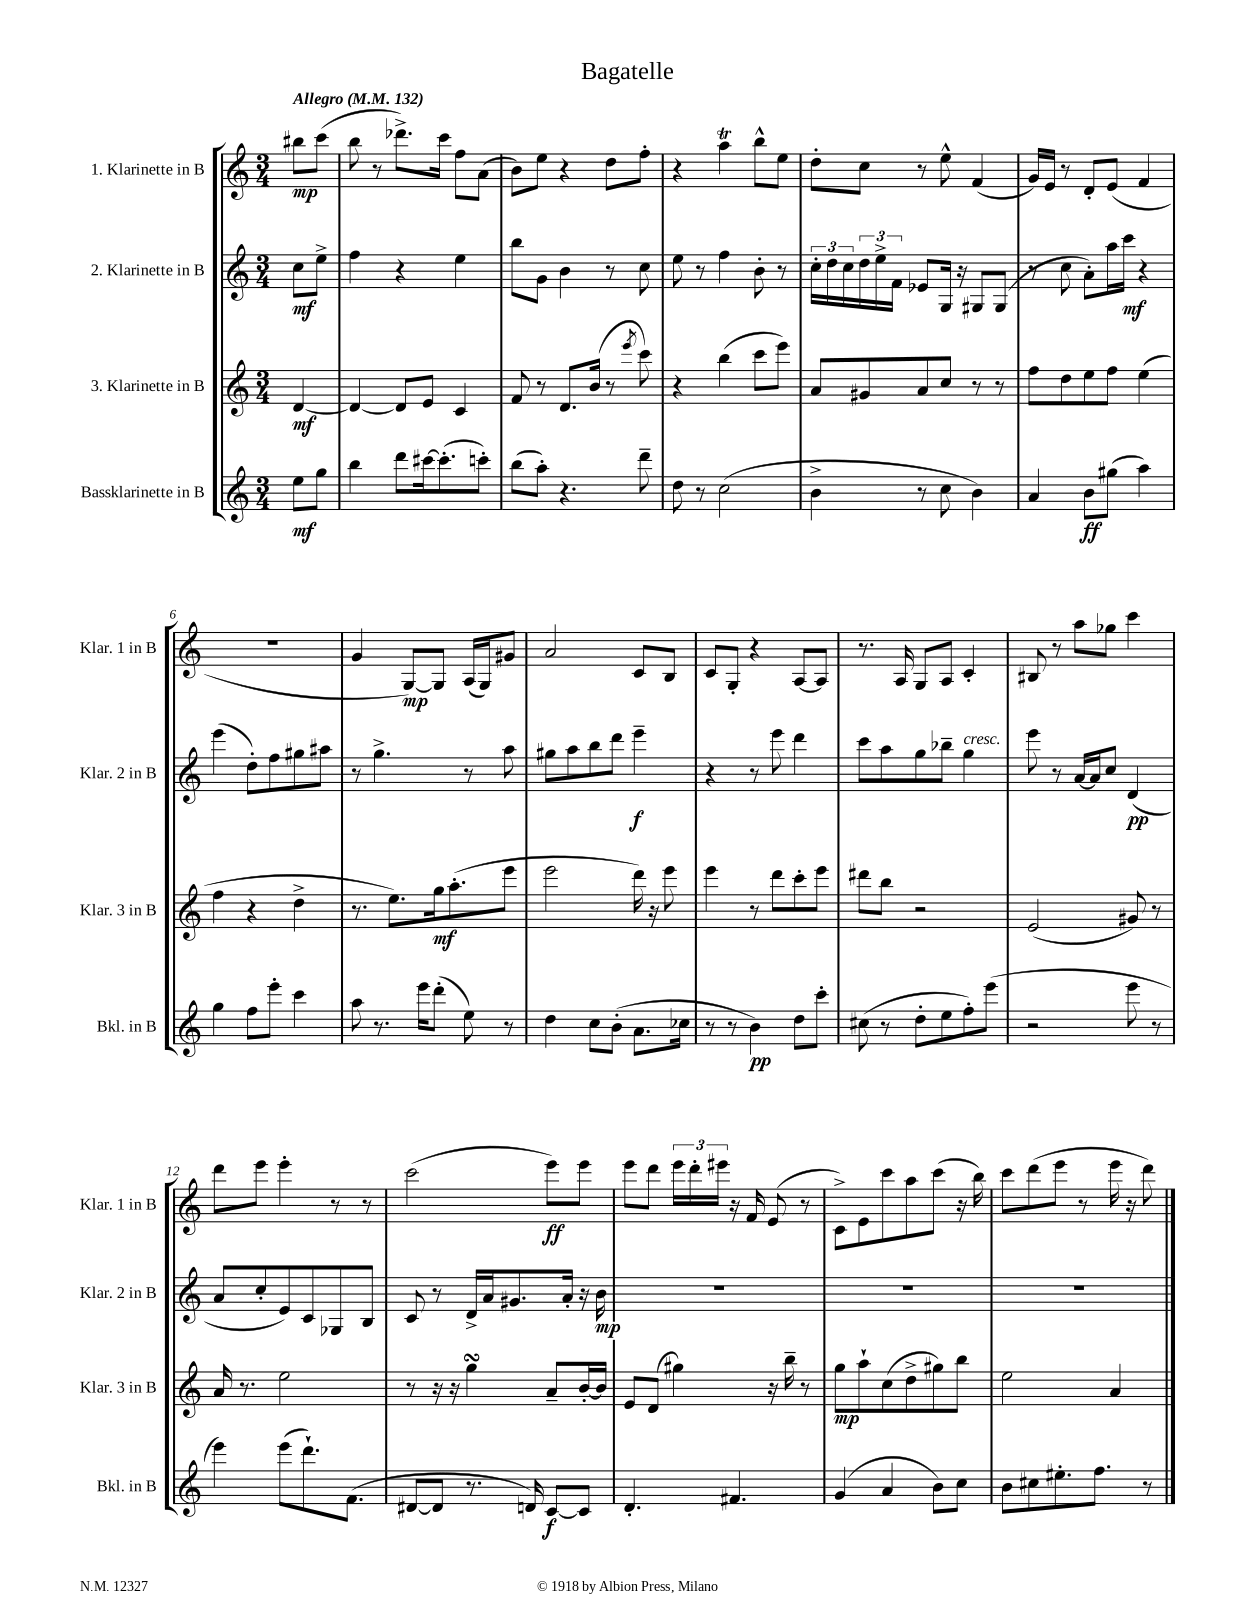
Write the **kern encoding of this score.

**kern	**dynam	**kern	**dynam	**kern	**dynam	**kern	**dynam
*part4	*part4	*part3	*part3	*part2	*part2	*part1	*part1
*staff4	*staff4	*staff3	*staff3	*staff2	*staff2	*staff1	*staff1
*I"Bassklarinette in B	*	*I"3. Klarinette in B	*	*I"2. Klarinette in B	*	*I"1. Klarinette in B	*
*I'Bkl. in B	*	*I'Klar. 3 in B	*	*I'Klar. 2 in B	*	*I'Klar. 1 in B	*
*clefG2	*	*clefG2	*	*clefG2	*	*clefG2	*
*k[]	*	*k[]	*	*k[]	*	*k[]	*
*M3/4	*	*M3/4	*	*M3/4	*	*M3/4	*
*MM132	*	*MM132	*	*MM132	*	*MM132	*
=	=	=	=	=	=	=	=
!	!	!	!	!	!	!LO:TX:a:B:t=Allegro	!
8ee\L	mf	[4d/	mf	8cc\L	mf	8bb#X\L	mp
8gg\J	.	.	.	8ee^\J	.	(8ccc\J	.
=1	=1	=1	=1	=1	=1	=1	=1
4bb\	.	4d/_	.	4ff\	.	8bb\	.
.	.	.	.	.	.	8r	.
8ddd\L	.	8d/L]	.	4r	.	8.ddd-X^\L)	.
[16ccc#X\k	.	8e/J	.	.	.	.	.
(8.ccc#'\]	.	.	.	.	.	16ccc\Jk	.
.	.	4c/	.	4ee\	.	8ff\L	.
8cccn'\J)	.	.	.	.	.	(8a\J	.
=2	=2	=2	=2	=2	=2	=2	=2
(8bb\L	.	8f/	.	8bb\L	.	8b\L)	.
8aa'\J)	.	8r	.	8g\J	.	8ee\J	.
4.r	.	8.d/L	.	4b\	.	4r	.
.	.	(16b/Jk	.	.	.	.	.
.	.	8r	.	8r	.	8dd\L	.
.	.	8qeee/	.	.	.	.	.
8ddd~\	.	8ccc\)	.	8cc\	.	8ff'\J	.
=3	=3	=3	=3	=3	=3	=3	=3
8dd\	.	4r	.	8ee\	.	4r	.
8r	.	.	.	8r	.	.	.
(2cc\	.	(4bb\	.	4ff\	.	4aaT\	.
.	.	8ccc\L	.	8b'\	.	8bb^^\L	.
.	.	8eee\J)	.	8r	.	8ee\J	.
=4	=4	=4	=4	=4	=4	=4	=4
4b^\	.	8a/L	.	24cc'\LL	.	8dd'\L	.
.	.	.	.	24dd\	.	.	.
.	.	.	.	24cc\	.	.	.
.	.	8g#X/	.	24dd\	.	8cc\J	.
.	.	.	.	24ee^\	.	.	.
.	.	.	.	24f\JJ	.	.	.
8r	.	8a/	.	8e-X/L	.	8r	.
8cc\	.	8cc/J	.	16G/Jk	.	8ee^^\	.
.	.	.	.	16r	.	.	.
4b\)	.	8r	.	8G#X/L	.	(4f/	.
.	.	8r	.	(8G#/J	.	.	.
=5	=5	=5	=5	=5	=5	=5	=5
4a/	.	8ff\L	.	8r	.	16g/LL)	.
.	.	.	.	.	.	16e/JJ	.
.	.	8dd\	.	8cc\	.	8r	.
8b\L	ff	8ee\	.	8a'\L)	.	8d'/L	.
(8gg#X\J	.	8ff\J	.	16aa\L	.	(8e/J	.
.	.	.	.	16ccc\JJ	mf	.	.
4aa\)	.	(4ee\	.	4r	.	4f/	.
!!LO:LB:g=z
=6	=6	=6	=6	=6	=6	=6	=6
4gg\	.	4ff\	.	(4eee\	.	2.r	.
8ff\L	.	4r	.	8dd'\L)	.	.	.
8eee'\J	.	.	.	8ff\	.	.	.
4ccc\	.	4dd^\	.	8gg#X\	.	.	.
.	.	.	.	8aa#X\J	.	.	.
=7	=7	=7	=7	=7	=7	=7	=7
8aa\	.	8.r	.	8r	.	4g/	.
8.r	.	.	.	4.gg^\	.	.	.
.	.	8.ee\L)	.	.	.	.	.
.	.	.	.	.	.	[8G/L)	mp
16eee\KL	.	.	.	.	.	.	.
(8ddd'\J	.	16gg\k	mf	.	.	8G/J]	.
.	.	(8.aa'\	.	.	.	.	.
8ee\)	.	.	.	8r	.	(16A/LL	.
.	.	.	.	.	.	16G/J)	.
8r	.	8eee\J	.	8aa\	.	8g#X/J	.
=8	=8	=8	=8	=8	=8	=8	=8
4dd\	.	2eee\	.	8gg#X\L	.	2a/	.
.	.	.	.	8aa\	.	.	.
8cc\L	.	.	.	8bb\	.	.	.
(8b'\J	.	.	.	8ddd\J	.	.	.
8.a\L	.	16ddd\)	.	4eee~\	f	8c/L	.
.	.	16r	.	.	.	.	.
.	.	8eee\	.	.	.	8B/J	.
16cc-X\Jk	.	.	.	.	.	.	.
=9	=9	=9	=9	=9	=9	=9	=9
8r	.	4eee\	.	4r	.	8c/L	.
8r	.	.	.	.	.	8G'/J	.
4b\)	pp	8r	.	8r	.	4r	.
.	.	8ddd\L	.	8eee\	.	.	.
8dd\L	.	8ccc'\	.	4ddd\	.	[8A/L	.
8ccc'\J	.	8eee\J	.	.	.	8A/J]	.
=10	=10	=10	=10	=10	=10	=10	=10
(8cc#X\	.	8ddd#X\L	.	8ccc\L	.	8.r	.
8r	.	8bb\J	.	8aa\	.	.	.
.	.	.	.	.	.	16A/	.
8dd'\L	.	2r	.	8gg\	.	8G/L	.
8ee\	.	.	.	8bb-X~\J	.	8A/J	.
!	!	!	!	!LO:TX:a:i:t=cresc.	!	!	!
8ff'\)	.	.	.	4gg\	.	4c'/	.
(8eee\J	.	.	.	.	.	.	.
=11	=11	=11	=11	=11	=11	=11	=11
2r	.	(2e/	.	8eee\	.	8B#X/	.
.	.	.	.	8r	.	8r	.
.	.	.	.	[16a/LL	.	8aa\L	.
.	.	.	.	16a/J]	.	.	.
.	.	.	.	8cc/J	.	8gg-X\J	.
8eee\	.	8g#X/)	.	(4d/	pp	4ccc\	.
8r	.	8r	.	.	.	.	.
!!LO:LB:g=z
=12	=12	=12	=12	=12	=12	=12	=12
4eee\)	.	16a/	.	8a/L	.	8ddd\L	.
.	.	8.r	.	.	.	.	.
.	.	.	.	8cc'/	.	8eee\J	.
(8eee\L	.	2ee\	.	8e/)	.	4eee'\	.
8.ddd`\)	.	.	.	8c/	.	.	.
.	.	.	.	8G-X/	.	8r	.
(8.f\J	.	.	.	.	.	.	.
.	.	.	.	8B/J	.	8r	.
=13	=13	=13	=13	=13	=13	=13	=13
[8d#X/L	.	8r	.	8c/	.	(2ccc\	.
8d#/J]	.	16r	.	8r	.	.	.
.	.	16r	.	.	.	.	.
8.r	.	4ggsSSS\	.	16d^/LL	.	.	.
.	.	.	.	16a/J	.	.	.
.	.	.	.	8.g#X/	.	.	.
16dn/)	.	.	.	.	.	.	.
[8c/L	f	8a~/L	.	.	.	8eee\L)	ff
.	.	.	.	16a'/Jk	.	.	.
8c/J]	.	[16b'/L	.	16r	.	8eee\J	.
.	.	16b/JJ]	.	16b\	mp	.	.
=14	=14	=14	=14	=14	=14	=14	=14
4.d'/	.	8e/L	.	2.r	.	8eee\L	.
.	.	(8d/J	.	.	.	8ddd\J	.
.	.	4gg#X\)	.	.	.	24eee\LL	.
.	.	.	.	.	.	24ddd'\	.
.	.	.	.	.	.	24eee#X\JJ	.
4.f#X/	.	.	.	.	.	16r	.
.	.	.	.	.	.	16f/	.
.	.	16r	.	.	.	(8e/	.
.	.	16bb~\	.	.	.	.	.
.	.	8r	.	.	.	8r	.
=15	=15	=15	=15	=15	=15	=15	=15
(4g/	.	8gg\L	mp	2.r	.	8c^\L)	.
.	.	8aa`\	.	.	.	8e\	.
4a/	.	(8cc\	.	.	.	8ccc\	.
.	.	8dd^\	.	.	.	8aa\	.
8b\L)	.	8gg#X\)	.	.	.	(8ccc\J	.
8cc\J	.	8bb\J	.	.	.	16r	.
.	.	.	.	.	.	16bb\)	.
=16	=16	=16	=16	=16	=16	=16	=16
8b\L	.	2ee\	.	2.r	.	8ccc\L	.
8cc#X\	.	.	.	.	.	(8ddd\	.
8.ee#X'\	.	.	.	.	.	8eee\J	.
.	.	.	.	.	.	8r	.
8.ff\J	.	.	.	.	.	.	.
.	.	4a/	.	.	.	16eee\	.
.	.	.	.	.	.	16r	.
8r	.	.	.	.	.	8ddd\)	.
==	==	==	==	==	==	==	==
*-	*-	*-	*-	*-	*-	*-	*-
